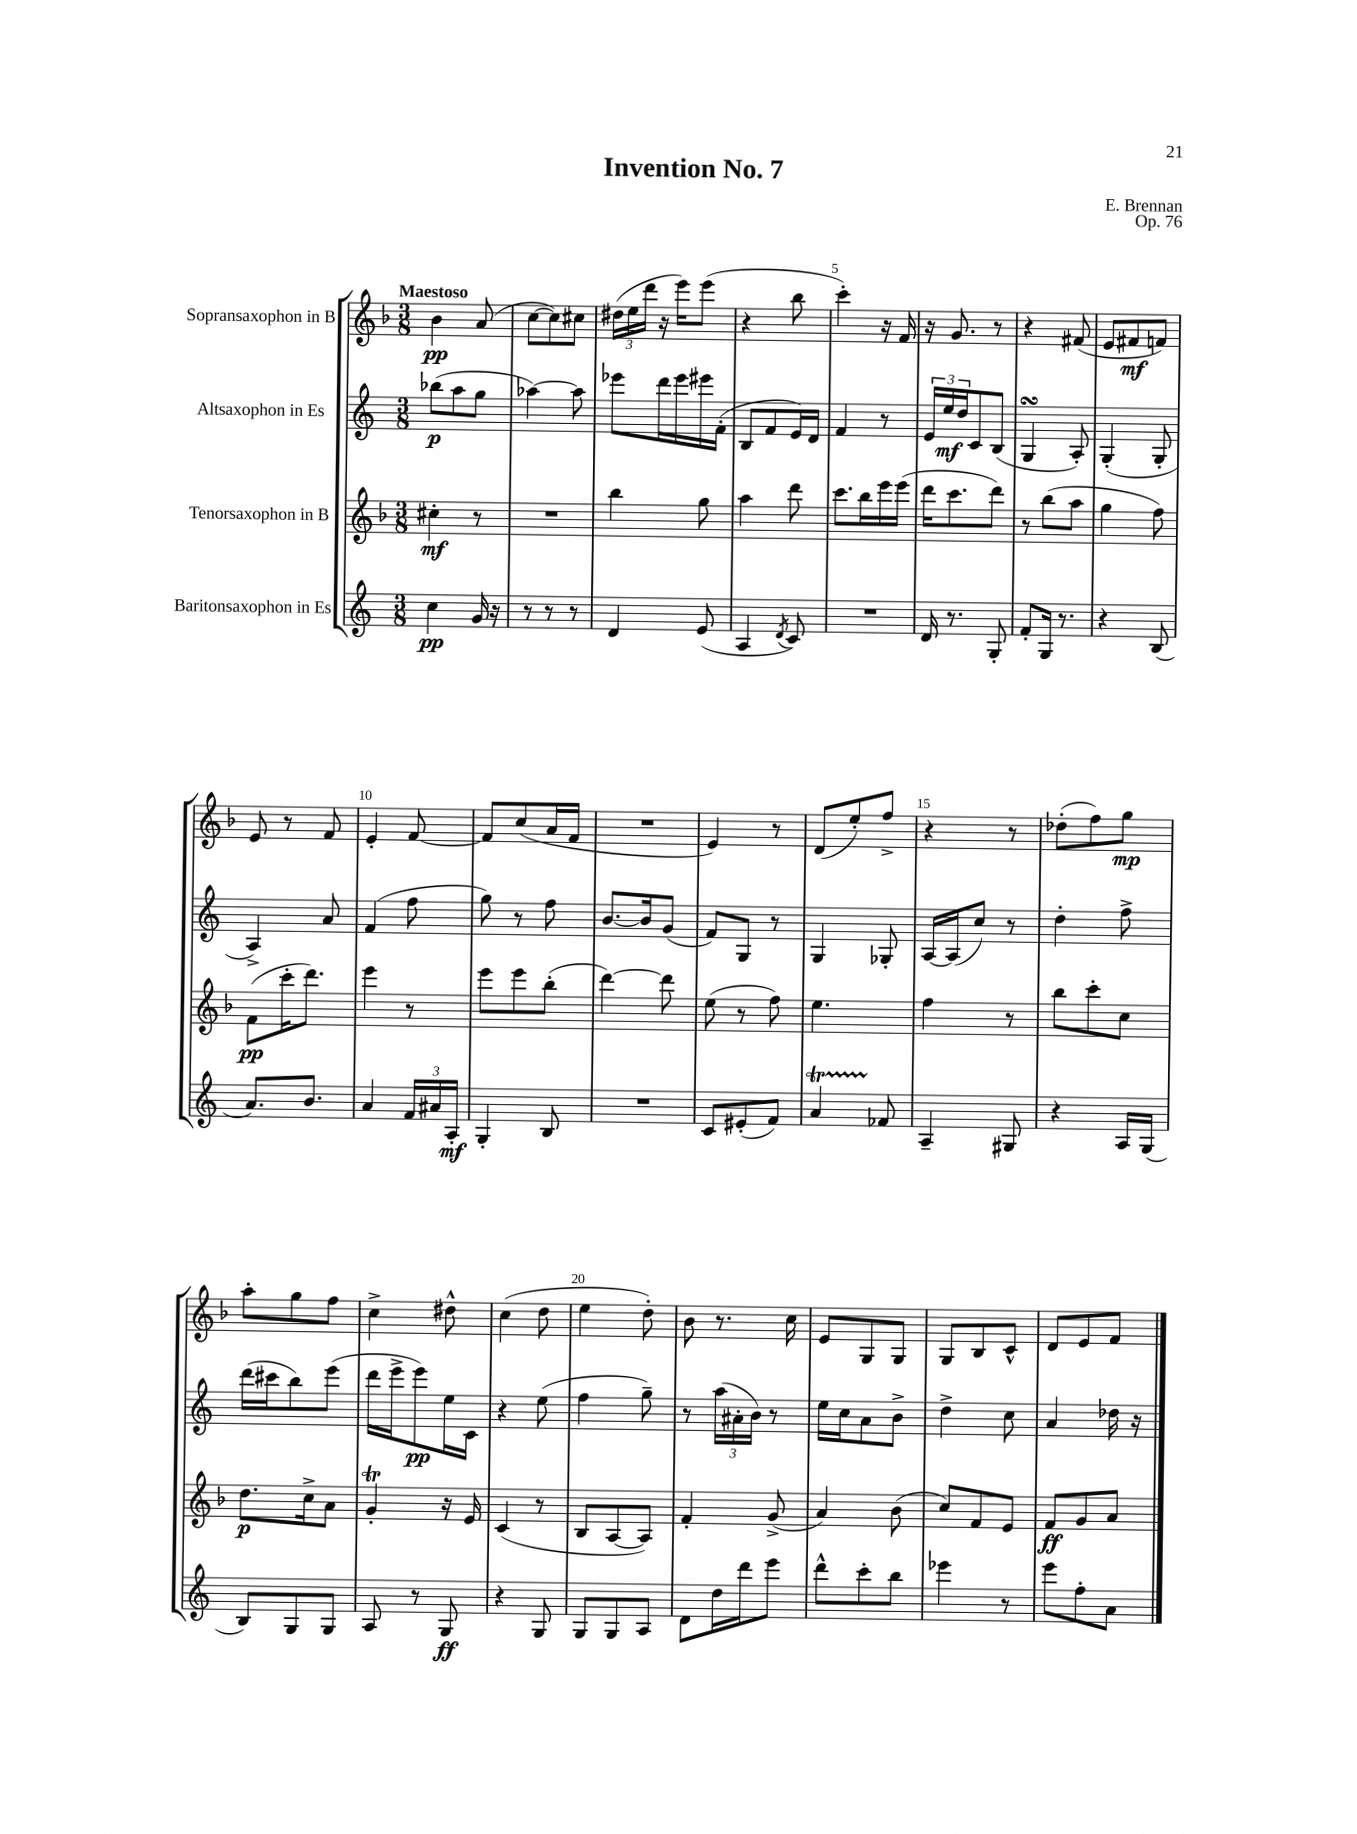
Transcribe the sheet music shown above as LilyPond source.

\header { title = "Invention No. 7" composer = "E. Brennan" opus = "Op. 76" }
<<
\new StaffGroup <<
\new Staff = "s0" \with { instrumentName = "Sopransaxophon in B" } {
    \clef treble \key f \major \numericTimeSignature \time 3/8 \tempo "Maestoso"
    bes'4\pp a'8( |
    c''8~ c''8) cis''8 |
    \tuplet 3/2 { dis''16( e''16 d'''16 } r16 e'''16) e'''8( |
    r4 bes''8 |
    c'''4-.) r16 f'16 |
    r16 g'8. r8 |
    r4 fis'8( |
    e'8 fis'8\mf f'8) |
    e'8 r8 f'8 |
    e'4-. f'8~ |
    f'8 c''8( a'16 f'16 |
    R4. |
    e'4) r8 |
    d'8( e''8-.) f''8-> |
    r4 r8 |
    des''8-.( f''8) g''8\mp |
    a''8-. g''8 f''8 |
    c''4-> dis''8-^ |
    c''4( d''8 |
    e''4 d''8-.) |
    bes'8 r8. c''16 |
    e'8 g8 g8 |
    g8 bes8 c'8-^ |
    d'8 e'8 f'8 \bar "|." |
}
\new Staff = "s1" \with { instrumentName = "Altsaxophon in Es" } {
    \clef treble \key c \major \numericTimeSignature \time 3/8
    bes''8\p( a''8 g''8 |
    aes''4~) aes''8 |
    ees'''8 d'''16 ees'''16 eis'''16 f'16-.( |
    b8 f'8 e'16) d'16 |
    f'4 r8 |
    \tuplet 3/2 { e'16 e''16\mf d''16 } c'8 b8( |
    g4\turn a8-.) |
    g4-.( g8-. |
    a4->) a'8 |
    f'4( f''8 |
    g''8) r8 f''8 |
    b'8.~ b'16 g'8( |
    f'8) g8 r8 |
    g4 ges8-. |
    a16~ a16( c''8) r8 |
    d''4-. f''8-> |
    d'''16( cis'''16 b''8) e'''8( |
    d'''16 e'''16-> e'''8\pp) e''16 c'16 |
    r4 e''8( |
    f''4 g''8--) |
    r8 \tuplet 3/2 { a''16( ais'16-. b'16) } r8 |
    e''16 c''16 a'8 b'8-> |
    d''4-> c''8 |
    a'4 des''16 r16 \bar "|." |
}
\new Staff = "s2" \with { instrumentName = "Tenorsaxophon in B" } {
    \clef treble \key f \major \numericTimeSignature \time 3/8
    cis''4-.\mf r8 |
    R4. |
    bes''4 g''8 |
    a''4 d'''8 |
    c'''8. bes''16 e'''16 e'''16( |
    d'''16 c'''8. d'''8) |
    r8 bes''8( a''8 |
    g''4 f''8) |
    f'8\pp( c'''16-. d'''8.) |
    e'''4 r8 |
    e'''8 e'''8 bes''8-.( |
    d'''4~) d'''8 |
    e''8( r8 f''8) |
    e''4. |
    f''4 r8 |
    bes''8 c'''8-. c''8 |
    d''8.\p c''16-> a'8 |
    g'4-.\trill r16 e'16 |
    c'4( r8 |
    bes8 a8~ a8) |
    f'4-. g'8->( |
    a'4) bes'8( |
    c''8) f'8 e'8 |
    f'8\ff g'8 a'8 \bar "|." |
}
\new Staff = "s3" \with { instrumentName = "Baritonsaxophon in Es" } {
    \clef treble \key c \major \numericTimeSignature \time 3/8
    c''4\pp g'16 r16 |
    r8 r8 r8 |
    d'4 e'8( |
    a4 \acciaccatura { d'8 } c'8) |
    R4. |
    d'16 r8. g8-. |
    f'8-. g16 r8. |
    r4 b8( |
    a'8.) b'8. |
    a'4 \tuplet 3/2 { f'16 ais'16 a16-.\mf } |
    g4-. b8 |
    R4. |
    c'8 eis'8-.( f'8) |
    a'4\startTrillSpan fes'8\stopTrillSpan |
    a4-- gis8 |
    r4 a16 g16( |
    b8) g8 g8 |
    a8 r8 g8\ff |
    r4 g8 |
    g8 g8 a8 |
    d'8 d''16 d'''16 e'''8 |
    d'''8-^ c'''8-. b''8 |
    ees'''4 r8 |
    e'''8 f''8-. a'8 \bar "|." |
}
>>
>>
\layout { \context { \Score \override BarNumber.break-visibility = ##(#f #t #t) barNumberVisibility = #(every-nth-bar-number-visible 5) } }
